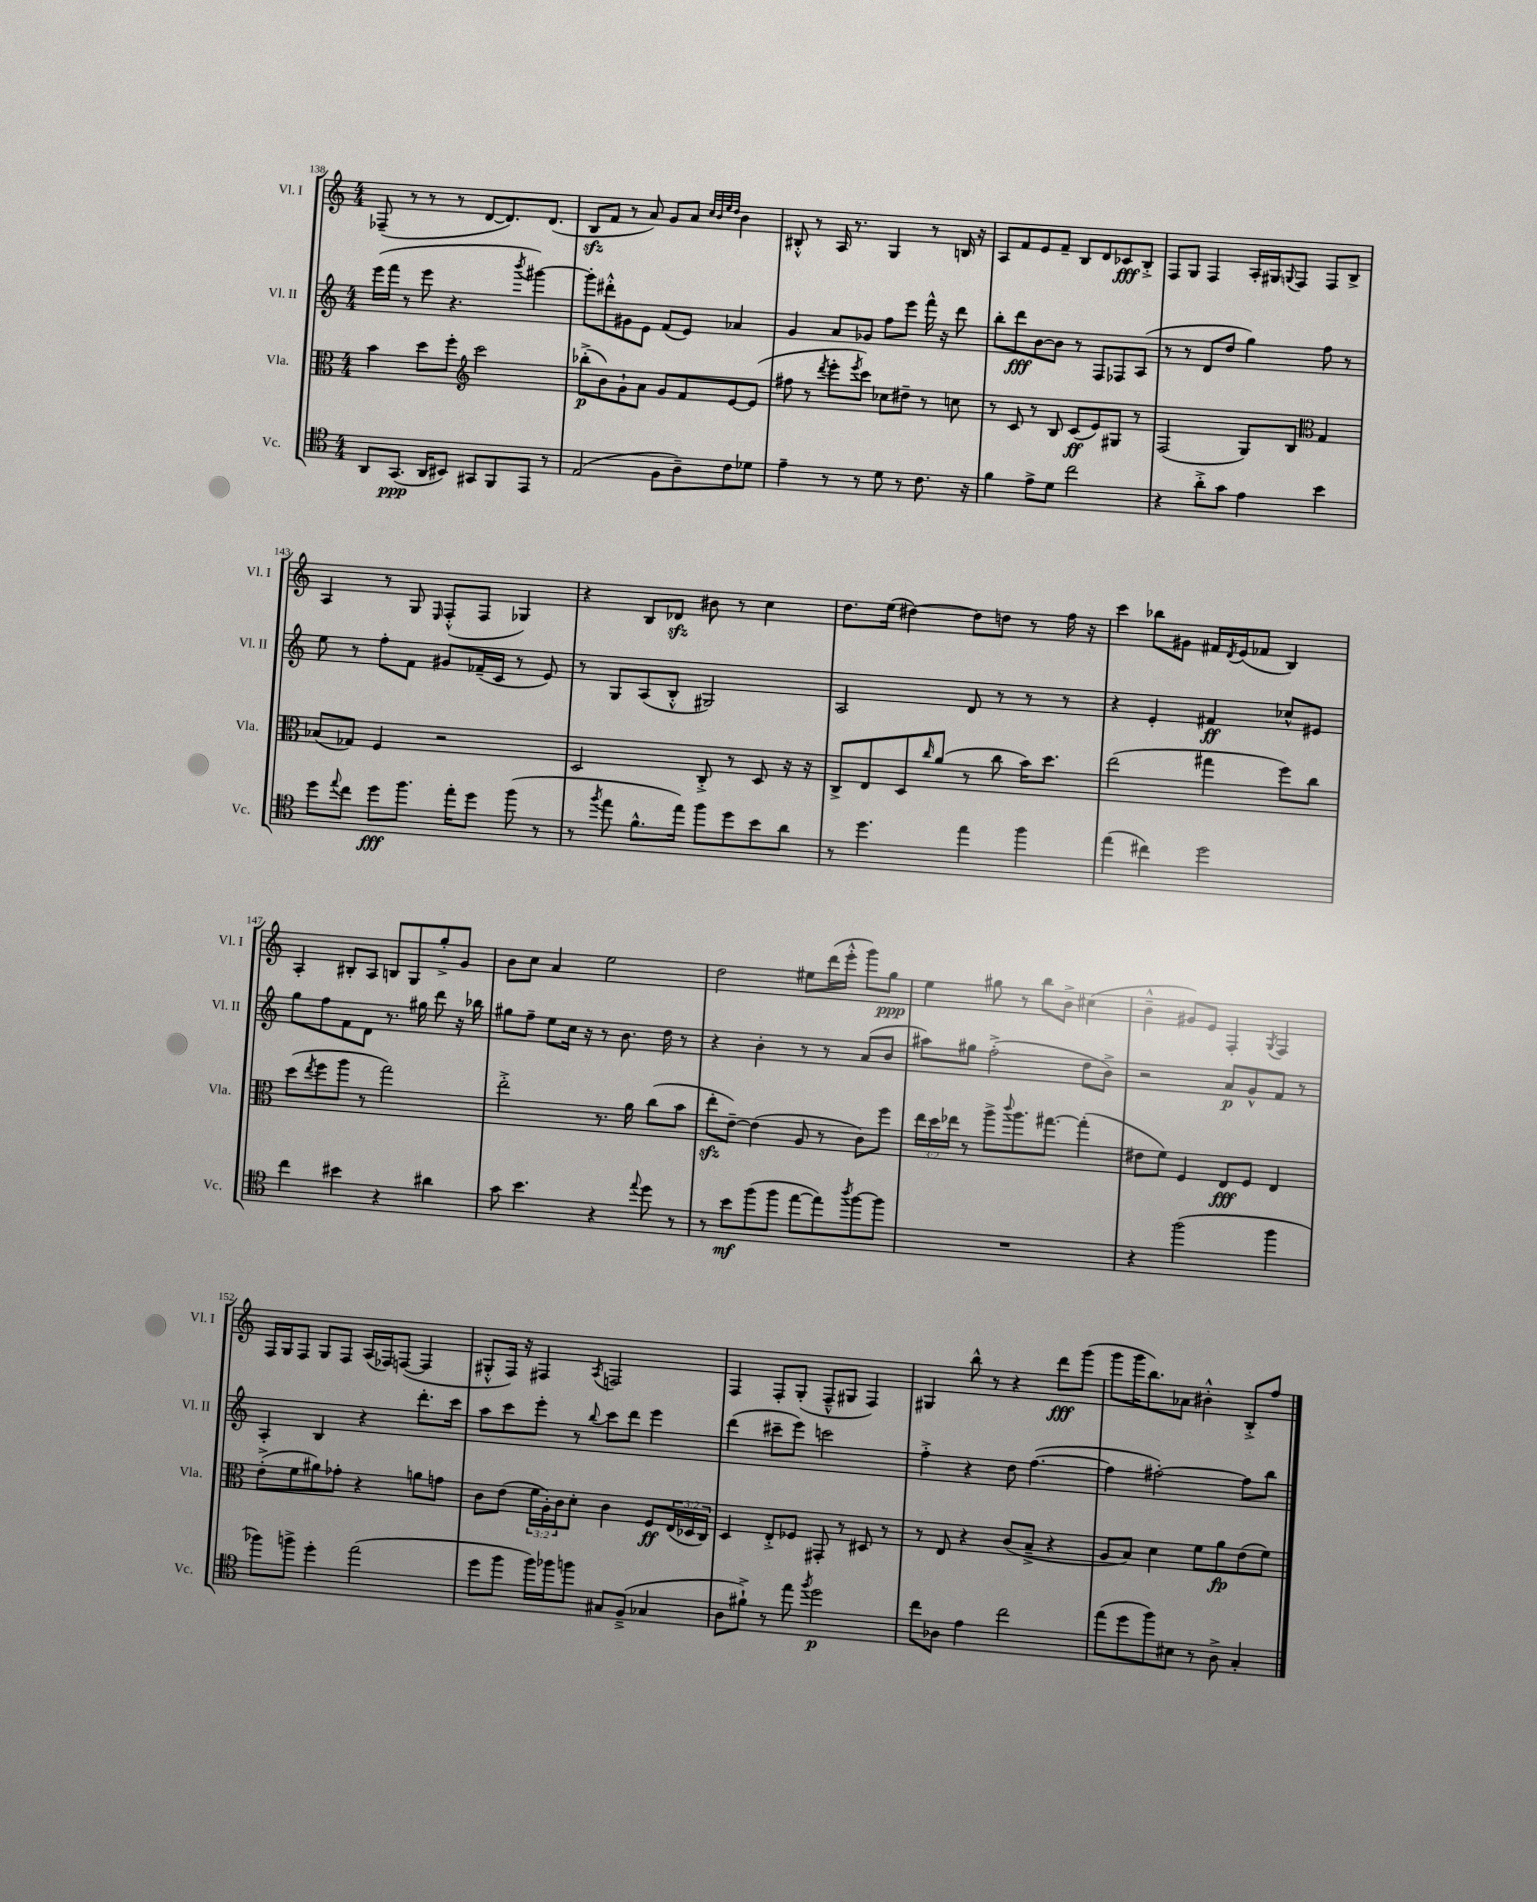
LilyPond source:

<<
\new StaffGroup <<
\new Staff = "s0" \with { instrumentName = "Vl. I" shortInstrumentName = "Vl. I" } {
    \clef treble \key c \major \numericTimeSignature \time 4/4
    fes8--( r8 r8 r8 d'8~ d'8.) d'8.( |
    b8\sfz f'8 r8 a'8) g'8 a'8 \grace { c''32 b'32 e''32 d''32 } b'4 |
    bis8-.-^ r8 a16 r8. g4 r8 b16 r16 |
    a8 f'8 e'8 f'8-- b8 d'8 ces'8\fff b8-.-> |
    f8 g8 f4 a16-. gis16 \appoggiatura { g8 } f8 f8 b8-> |
    a4 r8 g8 \grace { e16 } f8-.-^( f8 ges4) |
    r4 b8 des'8\sfz bis'8 r8 c''4 |
    d''8. e''16( dis''4~) dis''8 d''8 r8 f''16 r16 |
    c'''4 bes''8 gis'8 fis'16 \acciaccatura { d'8 } e'16( fes'8 b4) |
    a4-. bis8-. a8 b8 g8 g''8-.-> g'8 |
    b'8 c''8 a'4 e''2 |
    d''2 eis''8 d'''16( e'''16-.-^ g'''8) g''8\ppp |
    e''4 gis''8 r8 b''8 b'8-> cis''4( |
    b'4---^ gis'8) e'8 f4-. \acciaccatura { g8 } f4 |
    f16 g16 f8 g8 f8 a16( fes16) f8~( f4 |
    gis8-.-^ f16) r16 fis4 \acciaccatura { a8 } f2 |
    f4 f8-. g8-.( f8---^ gis8 f4) |
    gis4 b''8-^ r8 r4 d'''8\fff g'''8( |
    g'''8 g'''16 b''8.) aes'8 bis'4-.-^ b8-.-> f''8 \bar "|." |
}
\new Staff = "s1" \with { instrumentName = "Vl. II" shortInstrumentName = "Vl. II" } {
    \clef treble \key c \major \numericTimeSignature \time 4/4
    e'''16( f'''16 r8 e'''8 r4. \acciaccatura { b'''8 } gis'''4~) |
    gis'''8-. dis'''8-.-^ gis'8 e'8 f'8( e'8) aes'4 |
    g'4 a'8 ges'8 f''8 e'''8 f'''16-^ r16 d'''8 |
    b''8-. d'''8\fff b'8~ b'8 r8 f8 fes8 a8( |
    r8 r8 d'8 d''8 g''4) f''8 r8 |
    e''8 r8 f''8-. f'8 gis'8 fes'16--( c'16 r8 e'8) |
    r8 g8 a8( b8-.-^ gis2) |
    a2 d'8 r8 r8 r8 |
    r4 e'4-. fis'4\ff ces''8-^ eis'8 |
    g''8 f''8 f'8 d'8 r8. gis''16 d'''8 r16 bes''16 |
    gis''8 f''8-- e''8 c''16 r16 r8 b'8. d''16 r8 |
    r4 b'4-. r8 r8 a'8( b'8 |
    ais''8) gis''8 f''2-.->( d''8 b'8->) |
    r2 a'8\p g'8-^ f'8 r8 |
    a4-. b4 r4 d'''8.-. c'''16 |
    a''8 c'''8 e'''8-. r8 \appoggiatura { b''8 } c'''8 d'''8 e'''4 |
    d'''4( cis'''8-- e'''8) c'''2 |
    f''4-.-> r4 d''8 f''4.~( |
    f''4 fis''2~-.) fis''8 b''8 \bar "|." |
}
\new Staff = "s2" \with { instrumentName = "Vla." shortInstrumentName = "Vla." } {
    \clef alto \key c \major \numericTimeSignature \time 4/4 \override Staff.TupletNumber.text = #tuplet-number::calc-fraction-text
    b'4 d''8 f''8-. \clef treble c'''2 |
    bes''8-.->\p( b'8) g'8-! a'8 g'8 f'8 e'8~ e'8( |
    fis''8 r8 \acciaccatura { d'''8 } e'''8-. \acciaccatura { e'''8 } c'''8) ces''8 dis''8-- r8 c''8 |
    r8 c'8 r8 b8 c'8\ff( e'8) gis8 r8 |
    f2( g8) b8 \clef alto g4 |
    bes8( ges8) f4 r2 |
    d2 c8-.-> r8 d8 r16 r16 |
    c8-> e8 d8 \grace { c''16 } a'8( r8 c''8 b'16) d''8. |
    e''2( gis''4 f''8) c''8 |
    d''8( \acciaccatura { e''8 } f''8 a''8 r8 g''2) |
    e''2-.-> r8. a'16 c''8( b'8 |
    e''8-.\sfz e'8~--) e'4( a8 r8 c'8) f''8 |
    \tuplet 3/2 { e''16 d''16 ees''16 } r8 a''8-> \appoggiatura { c'''8 } a''8. gis''8.~ gis''4-.( |
    eis'8 f'8) f4 e8\fff f8 e4 |
    e'8-.->( f'8 ais'8) ges'8-. r4 a'8 g'8 |
    c'8 e'8( \tuplet 3/2 { f'16 a16-.) c'16 } d'8-. c'4 f8\ff \tuplet 3/2 { e16( des16 c16) } |
    d4 e8-.-> fes8 gis,8-. r8 dis8 r8 |
    r8 e8 r4 c'8( b8---> r4 |
    a8 b8) d'4 f'8 a'8\fp e'8( f'8) \bar "|." |
}
\new Staff = "s3" \with { instrumentName = "Vc." shortInstrumentName = "Vc." } {
    \clef tenor \key c \major \numericTimeSignature \time 4/4
    a,8 g,8.\ppp( a,16 bis,8) gis,8 f,8 e,8 r8 |
    e2( f8 a8--) c'8 des'8 |
    e'4-- r8 r8 d'8 r8 c'8. r16 |
    f'4 e'8-> d'8 c''2 |
    r4 a'8-.-> g'8 e'4 b'4 |
    d''8 \appoggiatura { e''8 } c''8 d''8\fff f''8. e''16-. d''8 f''8( r8 |
    r8 \acciaccatura { f''8 } e''8 f'8.-^ e''16) f''8 d''8 b'8 a'8 |
    r8 d''4. e''4 f''4 |
    e''4( cis''4) d''2 |
    c''4 bis'4 r4 ais'4 |
    g'8 b'4. r4 \appoggiatura { e''8 } d''8 r8 |
    r8 b'8\mf f''8( f''8 e''8~ e''8) \acciaccatura { a''8 } f''8~ f''8 |
    R1 |
    r4 f''2( f''4 |
    fes''8) f''8-> d''4-. e''2( |
    d''8 f''8 f''16) fes''16 f''8 gis8 f8--->( ges4 |
    a8 fis'8-!->) r8 e''8 \acciaccatura { f''8 } d''2\p |
    c''8 aes8 e'4 c''2 |
    e''8( d''8 f''8) bis8 r8 a8-> g4-. \bar "|." |
}
>>
>>
\layout { \context { \Score currentBarNumber = #138 } }
